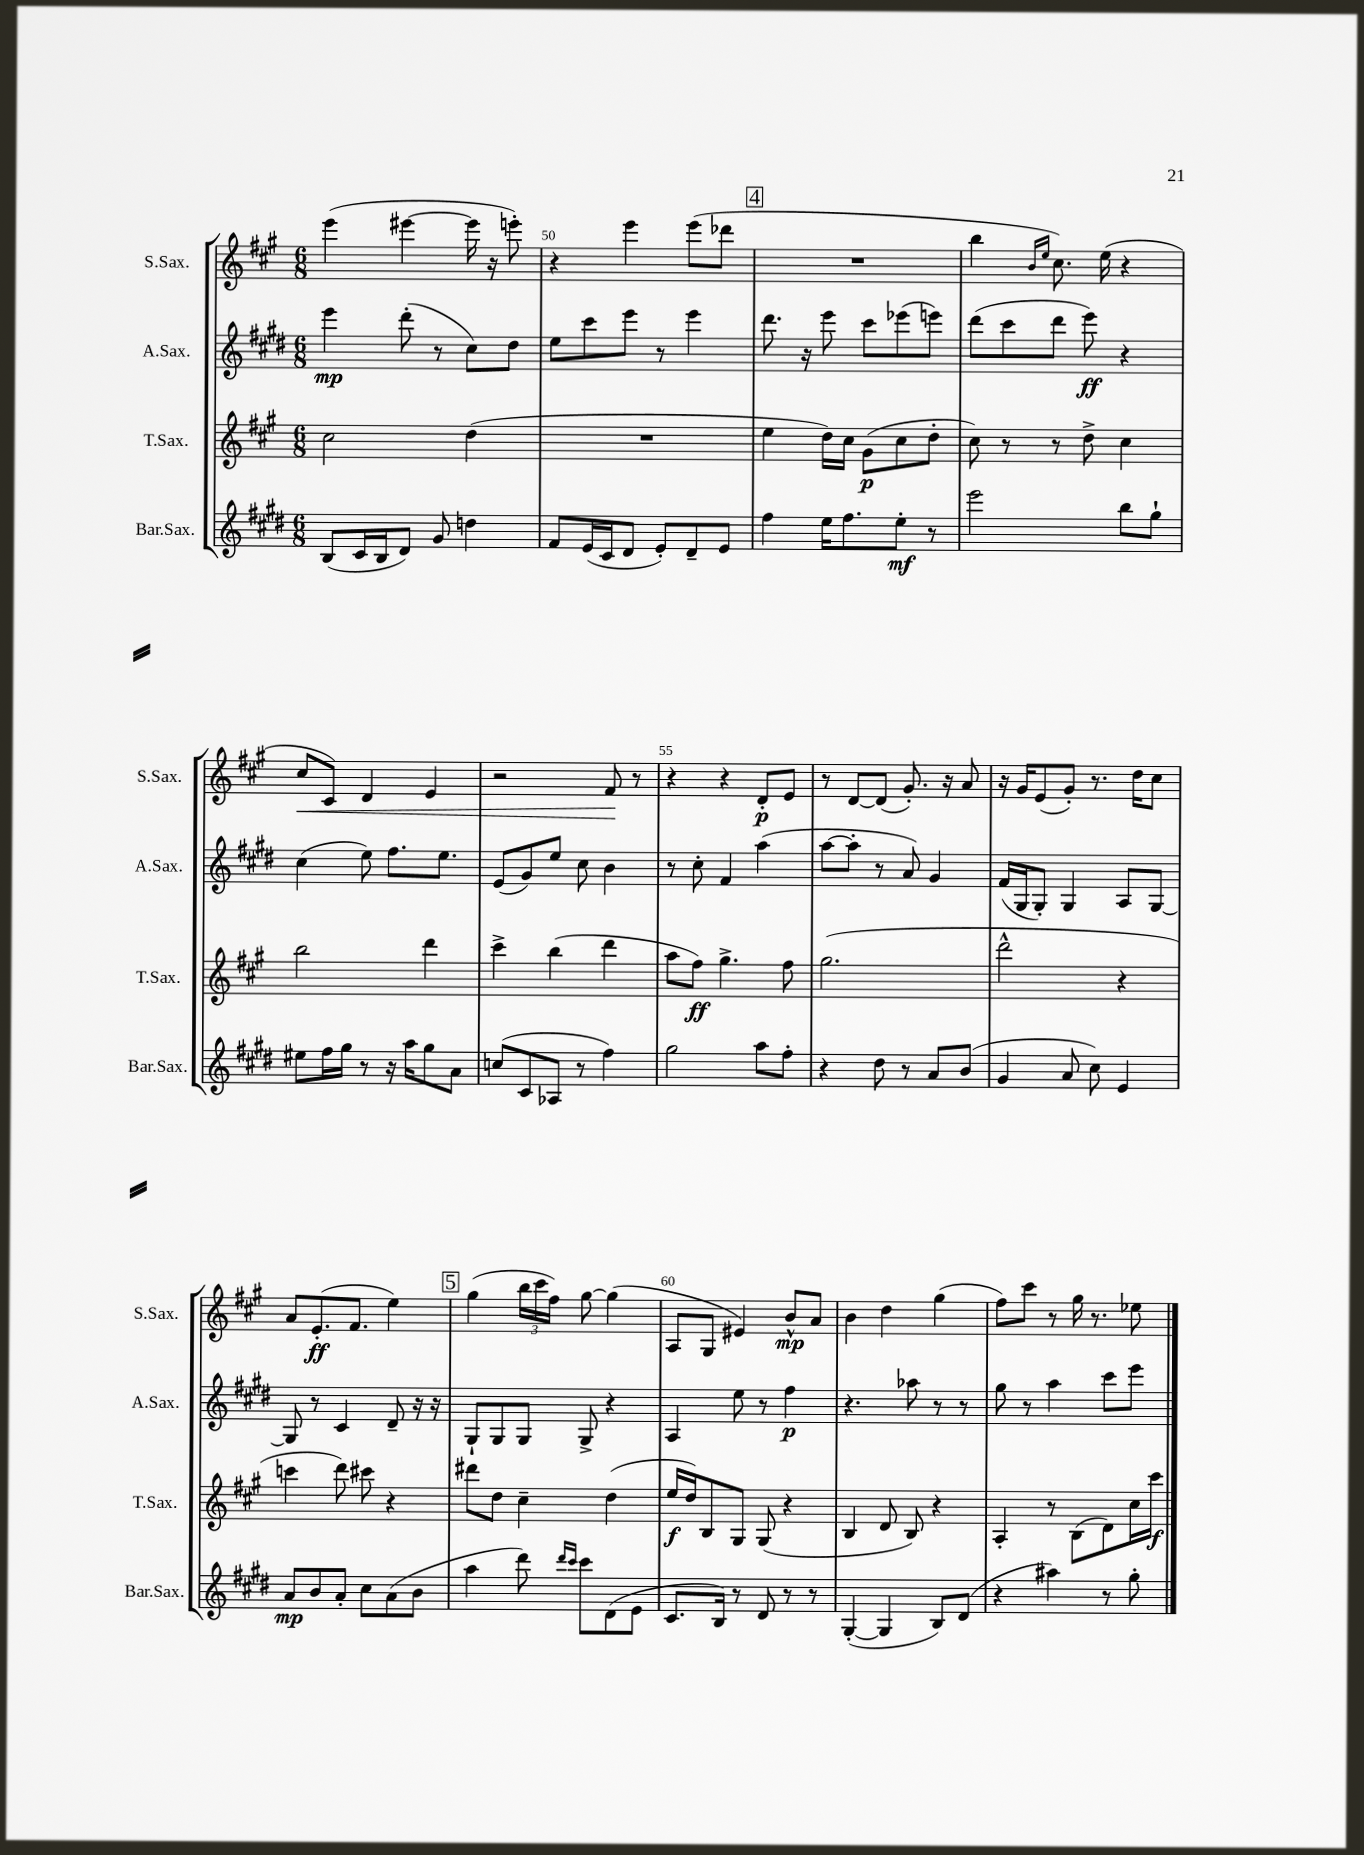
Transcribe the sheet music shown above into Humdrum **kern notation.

**kern	**dynam	**kern	**dynam	**kern	**dynam	**kern	**dynam
*part4	*part4	*part3	*part3	*part2	*part2	*part1	*part1
*staff4	*staff4	*staff3	*staff3	*staff2	*staff2	*staff1	*staff1
*I"Bar.Sax.	*	*I"T.Sax.	*	*I"A.Sax.	*	*I"S.Sax.	*
*I'Bar.Sax.	*	*I'T.Sax.	*	*I'A.Sax.	*	*I'S.Sax.	*
*clefG2	*	*clefG2	*	*clefG2	*	*clefG2	*
*k[f#c#g#d#]	*	*k[f#c#g#]	*	*k[f#c#g#d#]	*	*k[f#c#g#]	*
*M6/8	*	*M6/8	*	*M6/8	*	*M6/8	*
=49	=49	=49	=49	=49	=49	=49	=49
(8B/L	.	2cc#\	.	4eee\	mp	(4eee\	.
16c#/L	.	.	.	.	.	.	.
16B/J	.	.	.	.	.	.	.
8d#/J)	.	.	.	(8ddd#'\	.	[4eee#X\	.
8g#/	.	.	.	8r	.	.	.
4ddn\	.	(4dd\	.	8cc#\L)	.	16eee#\]	.
.	.	.	.	.	.	16r	.
.	.	.	.	8dd#\J	.	8eeen'\)	.
=50	=50	=50	=50	=50	=50	=50	=50
8f#/L	.	2.r	.	8ee\L	.	4r	.
(16e/L	.	.	.	8ccc#\	.	.	.
16c#/J	.	.	.	.	.	.	.
8d#/J	.	.	.	8eee\J	.	4eee\	.
8e'/L)	.	.	.	8r	.	.	.
8d#~/	.	.	.	4eee\	.	(8eee\L	.
8e/J	.	.	.	.	.	8ddd-X\J	.
!!LO:REH:place=s1:t=4
=51	=51	=51	=51	=51	=51	=51	=51
4ff#\	.	4ee\	.	8.ddd#\	.	2.r	.
.	.	.	.	16r	.	.	.
16ee\KL	.	16dd\LL)	.	8eee\	.	.	.
8.ff#\	.	16cc#\JJ	.	.	.	.	.
.	.	(8g#\L	p	8ccc#\L	.	.	.
8ee'\J	mf	8cc#\	.	(8eee-X\	.	.	.
8r	.	8dd'\J	.	8eeen\J)	.	.	.
=52	=52	=52	=52	=52	=52	=52	=52
2eee\	.	8cc#\)	.	(8ddd#\L	.	4bb\	.
.	.	8r	.	8ccc#\	.	.	.
.	.	.	.	.	.	16qqb/LL	.
.	.	.	.	.	.	16qqee/JJ	.
.	.	8r	.	8ddd#\J	.	8.cc#\)	.
.	.	8dd^\	.	8eee\)	ff	.	.
.	.	.	.	.	.	(16ee\	.
8bb\L	.	4cc#\	.	4r	.	4r	.
8gg#`\J	.	.	.	.	.	.	.
!!LO:LB:g=z
=53	=53	=53	=53	=53	=53	=53	=53
!	!	!	!	!	!	!	!LO:HP:b
8ee#X\L	.	2bb\	.	(4cc#\	.	8cc#/L	<
16ff#\L	.	.	.	.	.	8c#/J)	.
16gg#\JJ	.	.	.	.	.	.	.
8r	.	.	.	8ee\)	.	4d/	.
16r	.	.	.	8.ff#\L	.	.	.
16aa\KL	.	.	.	.	.	.	.
8gg#\	.	4ddd\	.	.	.	4e/	.
.	.	.	.	8.ee\J	.	.	.
8a\J	.	.	.	.	.	.	.
=54	=54	=54	=54	=54	=54	=54	=54
(8ccn/L	.	4ccc#^\	.	(8e/L	.	2r	.
8c#/	.	.	.	8g#/)	.	.	.
8A-X/J	.	(4bb\	.	8ee/J	.	.	.
8r	.	.	.	8cc#\	.	.	.
4ff#\)	.	4ddd\	.	4b\	.	8f#/	.
.	.	.	.	.	.	8r	[
=55	=55	=55	=55	=55	=55	=55	=55
2gg#\	.	8aa\L	.	8r	.	4r	.
.	.	8ff#\J)	ff	8cc#'\	.	.	.
.	.	4.gg#^\	.	4f#/	.	4r	.
8aa\L	.	.	.	(4aa\	.	8d'/L	p
8ff#'\J	.	8ff#\	.	.	.	8e/J	.
=56	=56	=56	=56	=56	=56	=56	=56
4r	.	(2.gg#\	.	[8aa\L	.	8r	.
.	.	.	.	8aa'\J]	.	[8d/L	.
8dd#\	.	.	.	8r	.	(8d/J]	.
8r	.	.	.	8a/)	.	8.g#'/)	.
8a/L	.	.	.	4g#/	.	.	.
.	.	.	.	.	.	16r	.
(8b/J	.	.	.	.	.	8a/	.
=57	=57	=57	=57	=57	=57	=57	=57
4g#/	.	2ddd^^\	.	(16f#/LL	.	16r	.
.	.	.	.	16G#/J	.	16g#/KL	.
.	.	.	.	8G#'/J)	.	(8e/	.
8a/	.	.	.	4G#/	.	8g#'/J)	.
8cc#\)	.	.	.	.	.	8.r	.
4e/	.	4r	.	8A/L	.	.	.
.	.	.	.	.	.	16dd\KL	.
.	.	.	.	[8G#/J	.	8cc#\J	.
!!LO:LB:g=z
=58	=58	=58	=58	=58	=58	=58	=58
8a/L	mp	4cccn\	.	8G#/]	.	8a/L	.
8b/	.	.	.	8r	.	(8.e'/	ff
8a'/J	.	8ddd\)	.	4c#/	.	.	.
.	.	.	.	.	.	8.f#/J	.
8cc#\L	.	8ccc#X\	.	.	.	.	.
(8a\	.	4r	.	8d#~/	.	4ee\)	.
8b\J	.	.	.	16r	.	.	.
.	.	.	.	16r	.	.	.
!!LO:REH:place=s1:t=5
=59	=59	=59	=59	=59	=59	=59	=59
4aa\	.	8ddd#X\L	.	8G#`/L	.	(4gg#\	.
.	.	8dd\J	.	8G#/	.	.	.
8ddd#\)	.	4cc#~\	.	8G#/J	.	24bb\LL	.
.	.	.	.	.	.	24ccc#\	.
.	.	.	.	.	.	24ff#\JJ)	.
16qqddd#/LL	.	.	.	.	.	.	.
16qqccc#/JJ	.	.	.	.	.	.	.
8ccc#\L	.	.	.	8G#^/	.	[8gg#\	.
(8d#\	.	(4dd\	.	4r	.	(4gg#\]	.
8e\J	.	.	.	.	.	.	.
=60	=60	=60	=60	=60	=60	=60	=60
8.c#/L	.	16ee/LL	f	4A/	.	8A/L	.
.	.	16dd/J)	.	.	.	.	.
.	.	8B/	.	.	.	8G#/J	.
16B/Jk)	.	.	.	.	.	.	.
8r	.	8G#/J	.	8ee\	.	4e#X/)	.
8d#/	.	(8G#/	.	8r	.	.	.
8r	.	4r	.	4ff#\	p	8b^^/L	mp
8r	.	.	.	.	.	8a/J	.
=61	=61	=61	=61	=61	=61	=61	=61
([4G#'/	.	4B/	.	4.r	.	4b\	.
4G#/]	.	8d/	.	.	.	4dd\	.
.	.	8B/)	.	8aa-X\	.	.	.
8B/L)	.	4r	.	8r	.	(4gg#\	.
(8d#/J	.	.	.	8r	.	.	.
=62	=62	=62	=62	=62	=62	=62	=62
4r	.	4A'/	.	8gg#\	.	8ff#\L)	.
.	.	.	.	8r	.	8ccc#\J	.
4aa#X\)	.	8r	.	4aa\	.	8r	.
.	.	(8B\L	.	.	.	16gg#\	.
.	.	.	.	.	.	8.r	.
8r	.	8d\)	.	8ccc#\L	.	.	.
8gg#'\	.	16cc#\L	.	8eee\J	.	8ee-X\	.
.	.	16ccc#\JJ	f	.	.	.	.
==	==	==	==	==	==	==	==
*-	*-	*-	*-	*-	*-	*-	*-
